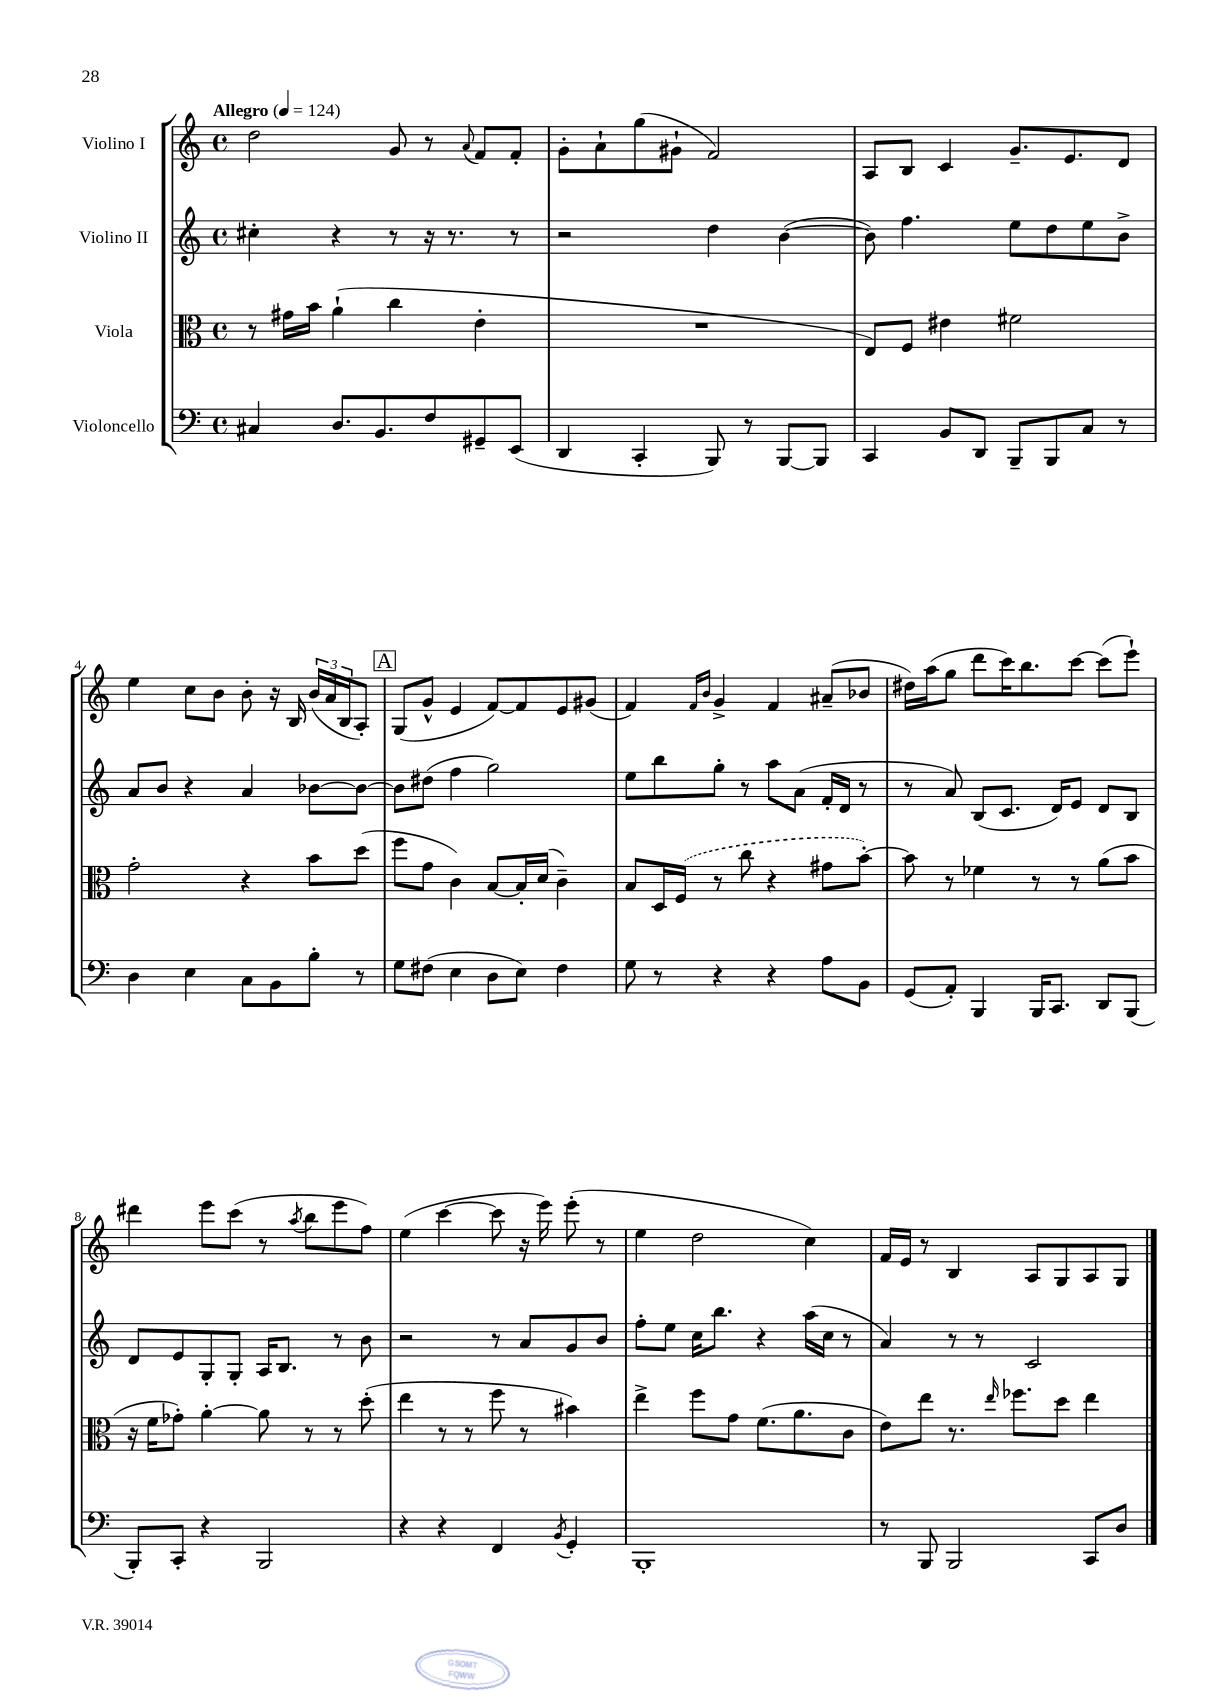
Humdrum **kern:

**kern	**kern	**kern	**kern
*staff4	*staff3	*staff2	*staff1
*clefF4	*clefC3	*clefG2	*clefG2
*k[]	*k[]	*k[]	*k[]
*M4/4	*M4/4	*M4/4	*M4/4
*met(c)	*met(c)	*met(c)	*met(c)
*MM124	*MM124	*MM124	*MM124
4C#/	8r	4cc#'\	2dd\
.	16g#\LL	.	.
.	16b\JJ	.	.
8.D/L	(4a`\	4r	.
8.BB/	.	.	.
.	4cc\	8r	8g/
8F/	.	16r	8r
.	.	8.r	.
.	.	.	8qqa/
8GG#~/	4e'\	.	8f/L
(8EE/J	.	8r	8f'/J
=	=	=	=
4DD/	1r	2r	8g'\L
.	.	.	8a`\
4CC'/	.	.	(8gg\
.	.	.	8g#`\J
8BBB/)	.	4dd\	2f/)
8r	.	.	.
[8BBB/L	.	([4b\	.
8BBB/]J	.	.	.
=	=	=	=
4CC/	8E/L)	8b\])	8A/L
.	8F/J	4.ff\	8B/J
8BB/L	4e#\	.	4c/
8DD/J	.	.	.
8BBB~/L	2f#\	8ee\L	8.g~/L
8BBB/	.	8dd\	.
.	.	.	8.e/
8C/J	.	8ee\	.
8r	.	8b^\J	8d/J
=	=	=	=
4D\	2g'\	8a/L	4ee\
.	.	8b/J	.
4E\	.	4r	8cc\L
.	.	.	8b\J
8C\L	4r	4a/	8b'\
8BB\	.	.	16r
.	.	.	16B/
8B'\J	8b\L	[8b-\L	(24b/LL
.	.	.	24a/
.	.	.	24B/J
8r	(8dd\J	8b-\_J	8A'/J)
=	=	=	=
8G\L	8ff\L	8b-\]L	(8G/L
(8F#\J	8g\J	(8dd#\J	8g^^/J
4E\	4c\)	4ff\	4e/
8D\L	[8B/L	2gg\)	[8f/L)
8E\J)	16B'/]L	.	8f/]
.	(16d/JJ	.	.
4F#\	4c~\)	.	8e/
.	.	.	(8g#/J
=	=	=	=
8G\	8B/L	8ee\L	4f/)
8r	16D/L	8bb\	.
.	(16F/JJ	.	.
.	.	.	16qqf/LL
.	.	.	16qqb/JJ
4r	8r	8gg'\J	4g^/
.	8cc\	8r	.
4r	4r	8aa\L	4f/
.	.	(8a\J	.
8A\L	8g#\L	16f'/LL	(8a#~/L
.	.	16d/JJ	.
8BB\J	[8b'\J)	8r	8b-/J
=	=	=	=
(8GG/L	8b\]	8r	16dd#\LL)
.	.	.	(16aa\J
8AA'/J)	8r	8a/)	8gg\J
4BBB/	4f-\	(8B/L	8ddd\L
.	.	8.c/J	16ccc\K)
.	.	.	8.bb\
16BBB/LK	8r	.	.
8.CC/J	.	16d/LK)	.
.	8r	8e/J	[8ccc\J
8DD/L	(8a\L	8d/L	(8ccc\]L
(8BBB/J	8b\J	8B/J	8eee`\J)
=	=	=	=
8BBB'/L)	16r	8d/L	4ddd#\
.	16f\LK	.	.
8CC'/J	8g-'\J)	8e/	.
4r	[4a'\	8G'/	8eee\L
.	.	8G'/J	(8ccc\J
2BBB/	8a\]	16A/LK	8r
.	.	8.B/J	.
.	.	.	8qaa/
.	8r	.	8bb\L
.	8r	8r	8eee\
.	(8dd'\	8b\	8ff\J)
=	=	=	=
4r	4ee\	2r	(4ee\
4r	8r	.	[4ccc\
.	8r	.	.
4FF/	8ff\	8r	8ccc\]
.	8r	8a/L	16r
.	.	.	16eee\)
8qBB/	.	.	.
4GG'/	4b#\)	8g/	(8eee'\
.	.	8b/J	8r
=	=	=	=
1BBB'	4ee^\	8ff'\L	4ee\
.	.	8ee\J	.
.	8ff\L	16cc\LK	2dd\
.	.	8.bb\J	.
.	8g\J	.	.
.	(8.f\L	4r	.
.	8.a\	.	.
.	.	(16aa\LL	4cc\)
.	.	16cc\JJ	.
.	8c\J	8r	.
=	=	=	=
8r	8e\L)	4a/)	16f/LL
.	.	.	16e/JJ
8BBB/	8ee\J	.	8r
2BBB/	8.r	8r	4B/
.	.	8r	.
.	16qqee/	.	.
.	8.ff-\L	.	.
.	.	2c/	8A/L
.	8dd\J	.	8G/
8CC/L	4ee\	.	8A/
8D/J	.	.	8G/J
==	==	==	==
*-	*-	*-	*-
